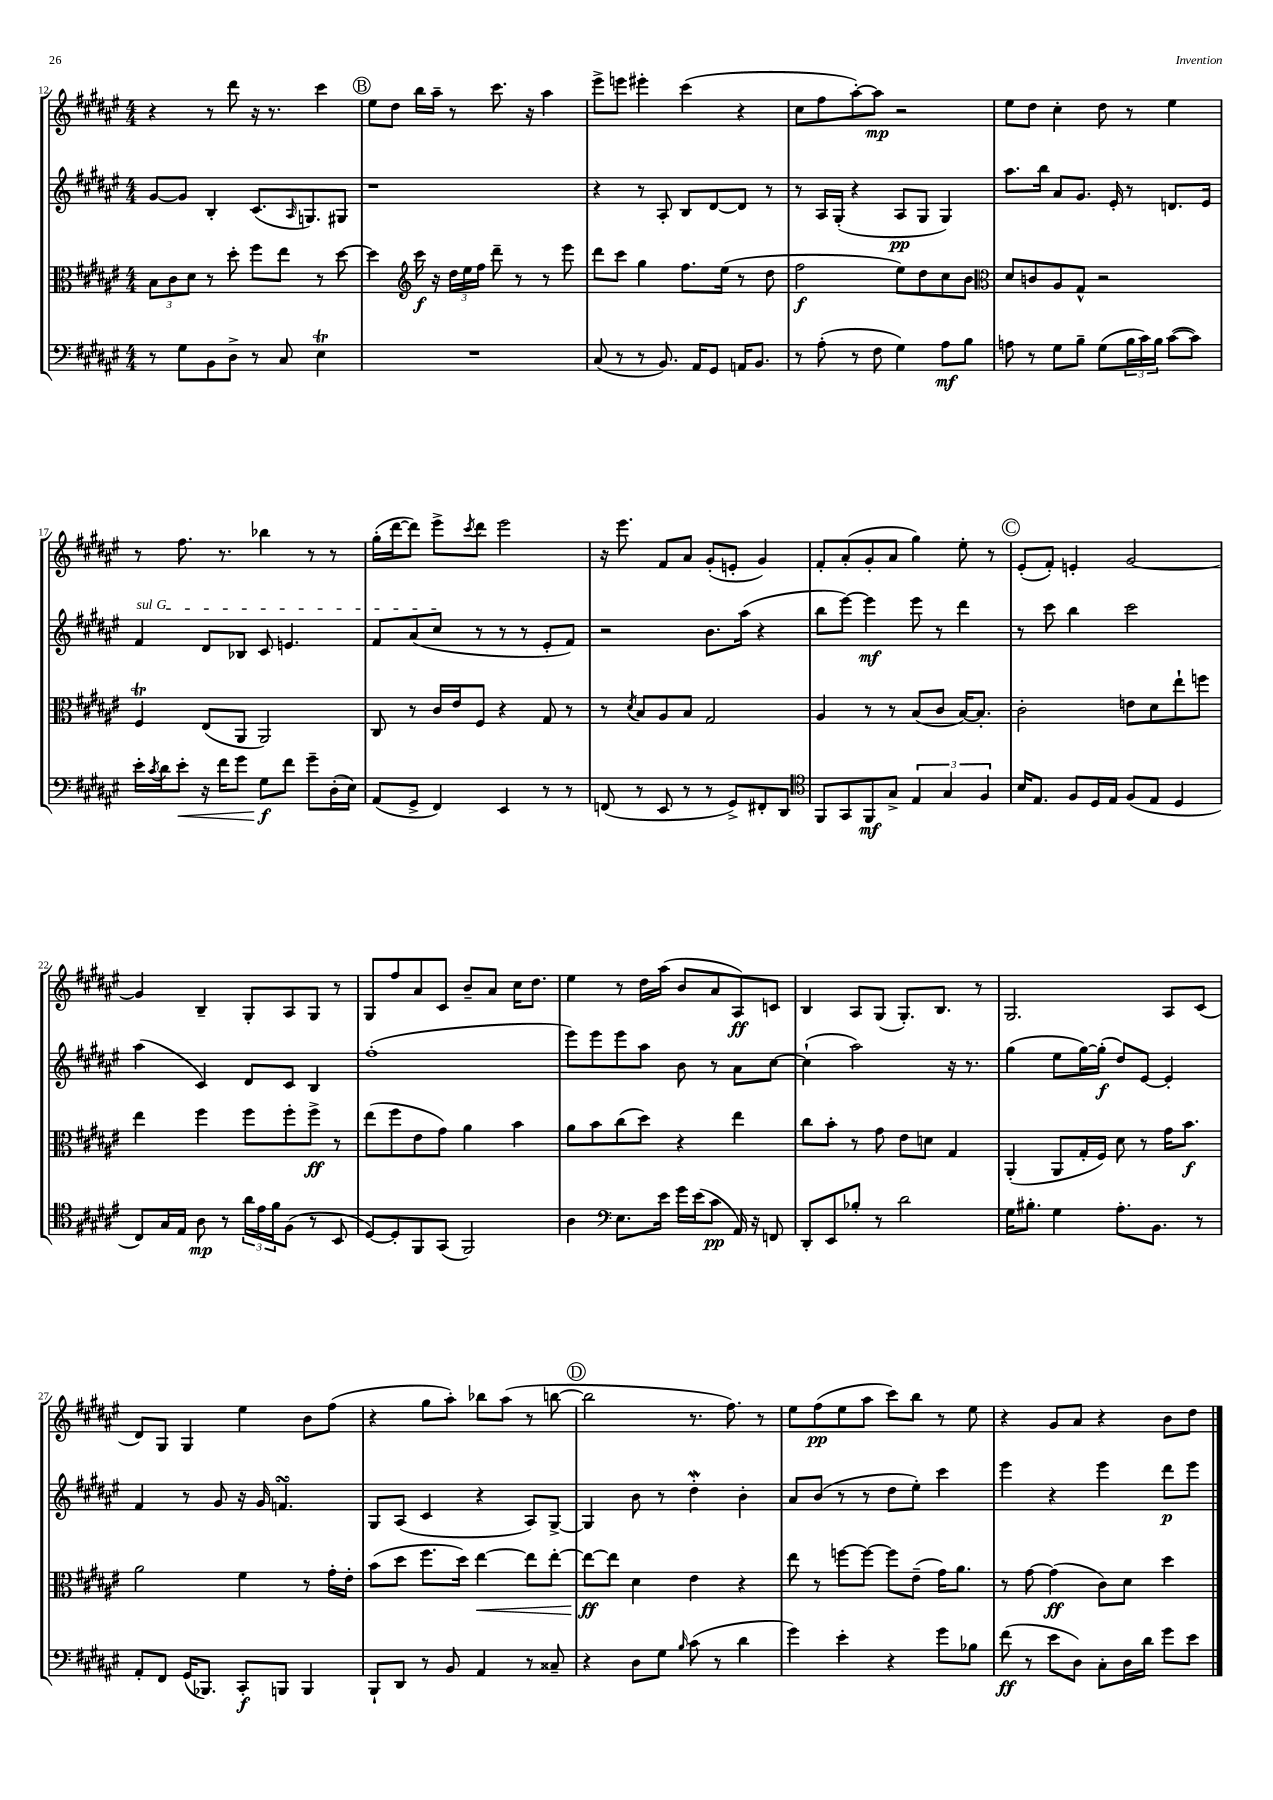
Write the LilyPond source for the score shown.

<<
\new StaffGroup <<
\new Staff = "s0" {
    \clef treble \key fis \major \numericTimeSignature \time 4/4
    r4 r8 dis'''8 r16 r8. cis'''4 |
    \mark \markup { \circle "B" } eis''8 dis''8 b''16 ais''16-- r8 cis'''8. r16 ais''4 |
    eis'''8-> e'''8 eis'''4-. cis'''4( r4 |
    cis''8 fis''8 ais''8~-.) ais''8\mp r2 |
    eis''8 dis''8 cis''4-. dis''8 r8 eis''4 |
    r8 fis''8. r8. bes''4 r8 r8 |
    gis''16-.( dis'''16~ dis'''8) eis'''8-> \acciaccatura { cis'''8 } dis'''8 eis'''2 |
    r16 eis'''8. fis'8 ais'8 gis'8-.( e'8-. gis'4) |
    fis'8-. ais'8-.( gis'8-. ais'8 gis''4) eis''8-. r8 |
    \mark \markup { \circle "C" } eis'8-.( fis'8-.) e'4-. gis'2~ |
    gis'4 b4-- gis8-. ais8 gis8 r8 |
    gis8 fis''8 ais'8 cis'8 b'8-- ais'8 cis''16 dis''8. |
    eis''4 r8 dis''16 ais''16( b'8 ais'8 ais8\ff) c'8 |
    b4 ais8 gis8( gis8.-.) b8. r8 |
    gis2. ais8 cis'8( |
    dis'8) gis8 gis4 eis''4 b'8 fis''8( |
    r4 gis''8 ais''8-.) bes''8 ais''8( r8 b''8~ |
    \mark \markup { \circle "D" } b''2 r8. fis''8.) r8 |
    eis''8 fis''8\pp( eis''8 ais''8 cis'''8) b''8 r8 eis''8 |
    r4 gis'8 ais'8 r4 b'8 dis''8 \bar "|." |
}
\new Staff = "s1" {
    \clef treble \key fis \major \numericTimeSignature \time 4/4
    gis'8~ gis'8 b4-. cis'8.( \grace { ais16 } g8.) gis8 |
    \mark \markup { \circle "B" } r1 |
    r4 r8 ais8-. b8 dis'8~ dis'8 r8 |
    r8 ais16 gis16-.( r4 ais8\pp gis8 gis4) |
    ais''8. b''16 ais'8 gis'8. eis'16-. r8 d'8. eis'16 |
    \once \override TextSpanner.bound-details.left.text = \markup { \italic "sul G" } fis'4\startTextSpan dis'8 bes8 cis'8 e'4. |
    fis'8 ais'8( cis''8\stopTextSpan r8 r8 r8 eis'8-. fis'8) |
    r2 b'8. ais''16( r4 |
    b''8 eis'''8~) eis'''4\mf eis'''8 r8 dis'''4 |
    \mark \markup { \circle "C" } r8 cis'''8 b''4 cis'''2 |
    ais''4( cis'4) dis'8 cis'8 b4 |
    fis''1-.( |
    eis'''8) eis'''8 eis'''8 ais''8 b'8 r8 ais'8 cis''8~ |
    cis''4-!( ais''2) r16 r8. |
    gis''4( eis''8 gis''16~) gis''16-.\f( dis''8) eis'8~ eis'4-. |
    fis'4 r8 gis'8 r16 gis'16 f'4.\turn |
    gis8 ais8( cis'4 r4 ais8) gis8~-> |
    \mark \markup { \circle "D" } gis4 b'8 r8 dis''4-.\mordent b'4-. |
    ais'8 b'8( r8 r8 dis''8 eis''8-.) cis'''4 |
    eis'''4 r4 eis'''4 dis'''8\p eis'''8 \bar "|." |
}
\new Staff = "s2" {
    \clef alto \key fis \major \numericTimeSignature \time 4/4
    \tuplet 3/2 { b8 cis'8 dis'8 } r8 dis''8-. fis''8 eis''8 r8 dis''8~ |
    \mark \markup { \circle "B" } dis''4 \clef treble cis'''16\f r16 \tuplet 3/2 { dis''16 eis''16 fis''16 } dis'''8-- r8 r8 eis'''8 |
    dis'''8 cis'''8 gis''4 fis''8. eis''16( r8 dis''8 |
    fis''2\f eis''8) dis''8 cis''8 b'8 |
    \clef alto dis'8 c'8 ais8 gis8-^ r2 |
    fis4\trill eis8( ais,8 ais,2) |
    cis8 r8 cis'16 eis'16 fis8 r4 gis8 r8 |
    r8 \acciaccatura { dis'8 } b8 ais8 b8 gis2 |
    ais4 r8 r8 b8( cis'8 b16~) b8.-. |
    \mark \markup { \circle "C" } cis'2-. e'8 dis'8 eis''8-! f''8 |
    eis''4 fis''4 fis''8 fis''8-. fis''8->\ff r8 |
    eis''8( fis''8 eis'8 gis'8) ais'4 b'4 |
    ais'8 b'8 cis''8( dis''8) r4 eis''4 |
    cis''8 b'8-. r8 gis'8 eis'8 d'8 gis4 |
    ais,4-.( ais,8 gis16-. fis16) dis'8 r8 gis'16 b'8.\f |
    ais'2 fis'4 r8 gis'16-. eis'16-. |
    b'8( dis''8 fis''8. dis''16) eis''4~\< eis''8 eis''8~-. |
    \mark \markup { \circle "D" } eis''8~\ff\! eis''8 dis'4 eis'4 r4 |
    eis''8 r8 f''8~ f''8~ f''8 eis'8--( gis'16) ais'8. |
    r8 gis'8~ gis'4\ff( cis'8) dis'8 dis''4 \bar "|." |
}
\new Staff = "s3" {
    \clef bass \key fis \major \numericTimeSignature \time 4/4
    r8 gis8 b,8 dis8-> r8 cis8 eis4\trill |
    \mark \markup { \circle "B" } R1 |
    cis8( r8 r8 b,8.) ais,16 gis,8 a,16 b,8. |
    r8 ais8-.( r8 fis8 gis4) ais8\mf b8 |
    a8 r8 gis8 b8-- gis8( \tuplet 3/2 { b16 cis'16) b16 } cis'8~( cis'8) |
    eis'16-. \acciaccatura { cis'8 } dis'16 eis'8-.\< r16 fis'16 gis'8 gis8\f\! fis'8 gis'8-- dis16-.( eis16) |
    ais,8( gis,8-> fis,4) eis,4 r8 r8 |
    f,8( r8 eis,8 r8 r8 gis,8->) fis,8-. dis,8 |
    \clef tenor fis,8 gis,8 fis,8\mf gis8-> \tuplet 3/2 { eis4 gis4 fis4 } |
    \mark \markup { \circle "C" } b16 eis8. fis8 dis16 eis16 fis8( eis8 dis4 |
    cis8) gis16 eis16 ais8\mp r8 \tuplet 3/2 { ais'16 eis'16 fis'16 } fis8( r8 b,8 |
    dis8~) dis8-. fis,8 gis,8( fis,2) |
    ais4 \clef bass eis8. eis'16 gis'16 eis'16( cis'8\pp ais,16) r16 f,8 |
    dis,8-. eis,8 bes8-. r8 dis'2 |
    gis16 bis8.-. gis4 ais8.-. b,8. r8 |
    ais,8-. fis,8 gis,16( bes,,8.) cis,8-.\f b,,8 b,,4 |
    b,,8-! dis,8 r8 b,8 ais,4 r8 cisis8-- |
    \mark \markup { \circle "D" } r4 dis8 gis8 \grace { b16 } cis'8( r8 dis'4 |
    gis'4) eis'4-. r4 gis'8 bes8 |
    fis'8\ff( r8 eis'8 dis8) cis8-. dis16 dis'16 gis'8 eis'8 \bar "|." |
}
>>
>>
\layout { \context { \Score currentBarNumber = #12 } }
